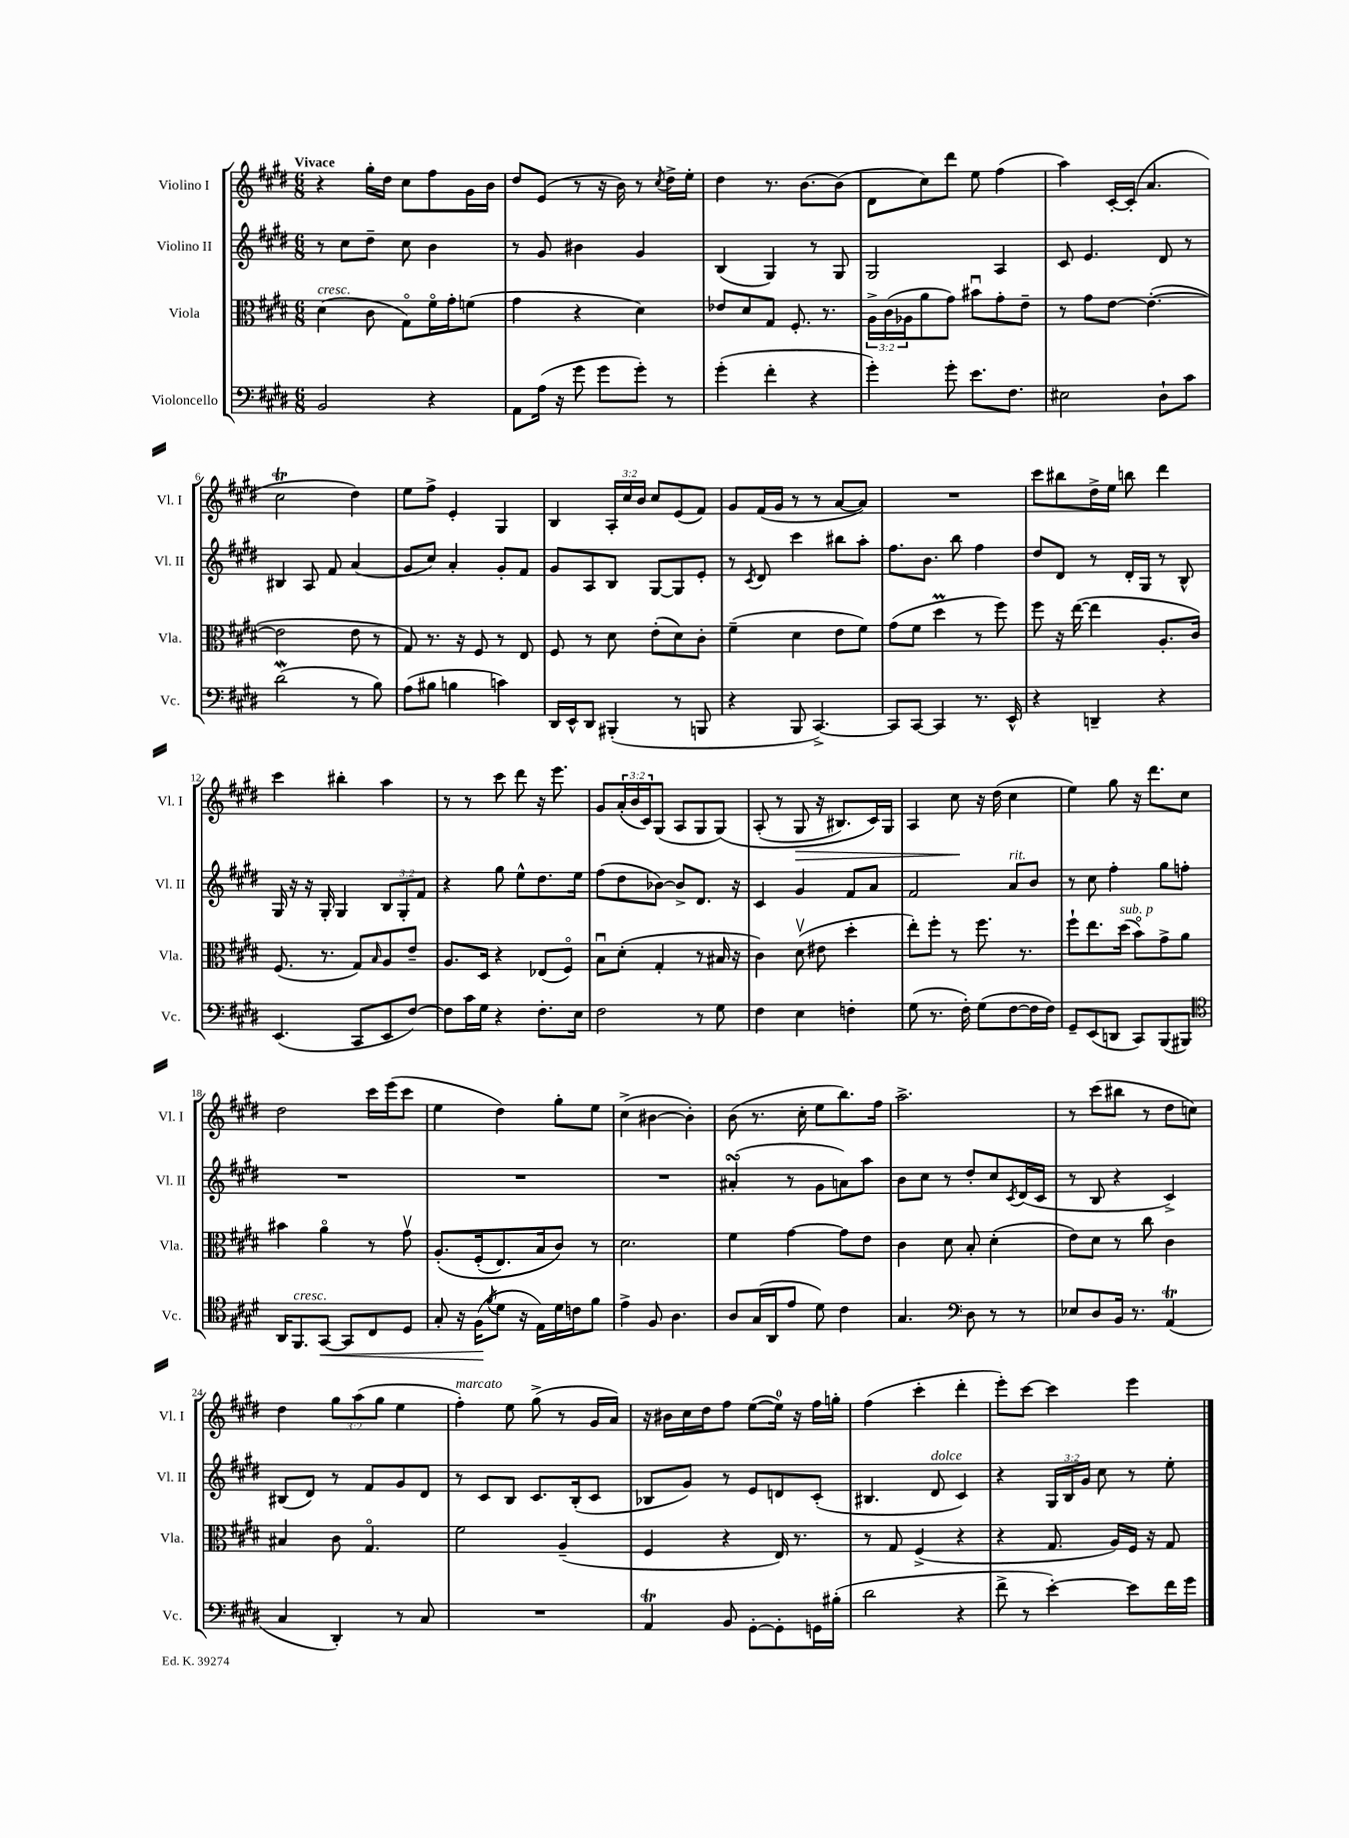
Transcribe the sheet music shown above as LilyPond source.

<<
\new StaffGroup <<
\new Staff = "s0" \with { instrumentName = "Violino I" shortInstrumentName = "Vl. I" } {
    \clef treble \key e \major \numericTimeSignature \time 6/8 \override Staff.TupletNumber.text = #tuplet-number::calc-fraction-text \tempo "Vivace"
    r4 gis''16-. dis''16 cis''8 fis''8 gis'16 b'16 |
    dis''8 e'8( r8 r16 b'16) r8 \acciaccatura { cis''8 } dis''16-> e''16-. |
    dis''4 r8. b'8.~ b'8( |
    dis'8 cis''8) dis'''8 e''8 fis''4( |
    a''4) cis'16~-. cis'16-.( a'4. |
    cis''2\trill dis''4) |
    e''8 fis''8-> e'4-. gis4 |
    b4 \tuplet 3/2 { a16-. cis''16 b'16 } cis''8 e'8( fis'8) |
    gis'8 fis'16( gis'16 r8 r8 a'8~ a'8) |
    R2. |
    cis'''8 bis''8 dis''16-> e''16 b''8 dis'''4 |
    cis'''4 bis''4-. a''4 |
    r8 r8 cis'''8 dis'''8 r16 e'''8. |
    gis'8 \tuplet 3/2 { a'16-.( b'16 cis'16) } gis8( a8 gis8 gis8)\( |
    a8-.( r8 gis8\> r16 bis8.) cis'16\) gis16 |
    a4 cis''8\! r16 dis''16( cis''4 |
    e''4) gis''8 r16 dis'''8. cis''8 |
    dis''2 cis'''16 e'''16( cis'''8 |
    e''4 dis''4) gis''8-. e''8 |
    cis''4->( bis'4~ bis'4-.) |
    b'8( r8. cis''16-. e''8 b''8.) fis''16 |
    a''2.-> |
    r8 cis'''8( bis''8 r8 dis''8 c''8) |
    dis''4 \tuplet 3/2 { gis''8 a''8( gis''8 } e''4 |
    fis''4-.^\markup { \italic "marcato" }) e''8 gis''8->( r8 gis'16 a'16) |
    r16 bis'16 cis''16 dis''16 fis''8 e''8~( e''16-0) r16 fis''16 g''16-. |
    fis''4( cis'''4-. dis'''4-. |
    e'''8-.) cis'''8~ cis'''4 e'''4 \bar "|." |
}
\new Staff = "s1" \with { instrumentName = "Violino II" shortInstrumentName = "Vl. II" } {
    \clef treble \key e \major \numericTimeSignature \time 6/8 \override Staff.TupletNumber.text = #tuplet-number::calc-fraction-text
    r8 cis''8 dis''8-- cis''8 b'4 |
    r8 gis'8 bis'4 gis'4 |
    b4( gis4) r8 gis8 |
    gis2 a4 |
    cis'8 e'4. dis'8 r8 |
    bis4 a8 fis'8 a'4( |
    gis'8 cis''8) a'4-. gis'8-. fis'8 |
    gis'8 a8 b8 gis8~ gis8 e'8-. |
    r8 \acciaccatura { cis'8 } dis'8 cis'''4 bis''8 a''8-. |
    fis''8. b'8. b''8 fis''4 |
    dis''8 dis'8 r8 dis'16-. gis16 r8 b8-^ |
    gis16 r16 r16 gis16-. gis4 \tuplet 3/2 { b8 gis8-. fis'8 } |
    r4 gis''8 e''8-^ dis''8. e''16 |
    fis''8( dis''8 bes'8~) bes'8-> dis'8. r16 |
    cis'4 gis'4 fis'8 a'8 |
    fis'2 a'8^\markup { \italic "rit." } b'8 |
    r8 cis''8 fis''4-. gis''8 f''8-. |
    R2. |
    R2. |
    R2. |
    ais'4-.\turn( r8 gis'8 a'8) a''8 |
    b'8 cis''8 r8 dis''8-. cis''8 \acciaccatura { cis'8 } dis'16( cis'16 |
    r8 b8 r4 cis'4->) |
    bis8( dis'8) r8 fis'8 gis'8 dis'8 |
    r8 cis'8 b8 cis'8. b16-.( cis'8 |
    bes8 gis'8) r8 e'8 d'8 cis'8-.( |
    bis4. dis'8^\markup { \italic "dolce" } cis'4) |
    r4 \tuplet 3/2 { gis16 b16 gis'16 } cis''8 r8 e''8-. \bar "|." |
}
\new Staff = "s2" \with { instrumentName = "Viola" shortInstrumentName = "Vla." } {
    \clef alto \key e \major \numericTimeSignature \time 6/8 \override Staff.TupletNumber.text = #tuplet-number::calc-fraction-text
    dis'4^\markup { \italic "cresc." }( cis'8 gis8\flageolet) fis'16\flageolet gis'16-. f'8( |
    gis'4 r4 dis'4) |
    ees'8 dis'8 gis8 fis8.-. r8. |
    \tuplet 3/2 { a16-> cis'16( aes16 } a'8 gis'8) bis'8\downbow gis'8-. e'8-- |
    r8 gis'8 e'8~ e'4.~-.( |
    e'2 e'8 r8 |
    gis8) r8. r16 fis8 r8 e8 |
    fis8 r8 dis'8 e'8-.( dis'8) cis'8-. |
    fis'4--( dis'4 e'8 fis'8) |
    gis'8( fis'8 dis''4\prall r8 fis''8) |
    fis''8 r16 e''16~( e''4 a8.-. cis'16) |
    fis8.( r8. gis8) \grace { b16 } a8 e'8-- |
    a8. dis16 r4 ees8( fis8\flageolet) |
    b8\downbow dis'8-.( gis4-. r8 bis16 r16 |
    cis'4) dis'8\upbow( eis'8 dis''4-. |
    e''8-.) fis''8-. r8 fis''8. r8. |
    fis''8-! e''8. dis''16^\markup { \italic "sub. p" }( b'8\flageolet) gis'8-> a'8 |
    bis'4 a'4\flageolet r8 gis'8\upbow |
    a8.-.\( fis16-.( e8.) b16 cis'8\) r8 |
    dis'2. |
    fis'4 gis'4~ gis'8 e'8 |
    cis'4 dis'8 b8-. dis'4-.( |
    e'8) dis'8 r8 cis''8 cis'4 |
    bis4 cis'8 gis4.\flageolet |
    fis'2 a4--( |
    fis4 r4 e16) r8. |
    r8 gis8 fis4->( r4 |
    r4 gis8. a16) fis16 r16 gis8 \bar "|." |
}
\new Staff = "s3" \with { instrumentName = "Violoncello" shortInstrumentName = "Vc." } {
    \clef bass \key e \major \numericTimeSignature \time 6/8
    b,2 r4 |
    a,8 a16( r16 gis'8 gis'8 gis'8-.) r8 |
    gis'4-.( fis'4-. r4 |
    gis'4-.) gis'8-. e'8. fis8. |
    eis2 dis8-! cis'8 |
    dis'2\mordent( r8 b8) |
    a8( bis8 b4 c'4) |
    dis,16 e,16-^ dis,8 bis,,4-.( r8 b,,8 |
    r4 b,,8 cis,4.~->) |
    cis,8 cis,8~ cis,4 r8. e,16-^ |
    r4 d,4-- r4 |
    e,4.( cis,8 e,8 fis8~) |
    fis8 cis'16 gis16 r4 fis8.-. e16 |
    fis2 r8 gis8 |
    fis4 e4 f4-. |
    gis8( r8. fis16-.) gis8( fis8~ fis16 fis16) |
    gis,8-- e,8( d,8 cis,8) b,,8( bis,,8) |
    \clef tenor a,16 fis,8.^\markup { \italic "cresc." } gis,8~\< gis,8 cis8 dis8 |
    gis8-. r16 fis16\!( \acciaccatura { fis'8 } dis'8 r16 e16) dis'16 c'16 fis'8 |
    e'4-> fis8 a4. |
    a8 gis16( a,16 e'8 dis'8) cis'4 |
    gis4. \clef bass dis8 r8 r8 |
    ees8 dis8 b,16 r8. a,4\trill( |
    cis4 dis,4-.) r8 cis8 |
    R2. |
    a,4\trill b,8 gis,8~-. gis,8-. g,16 bis16-.( |
    dis'2 r4 |
    fis'8-> r8 e'4~-.) e'8 fis'16 gis'16 \bar "|." |
}
>>
>>
